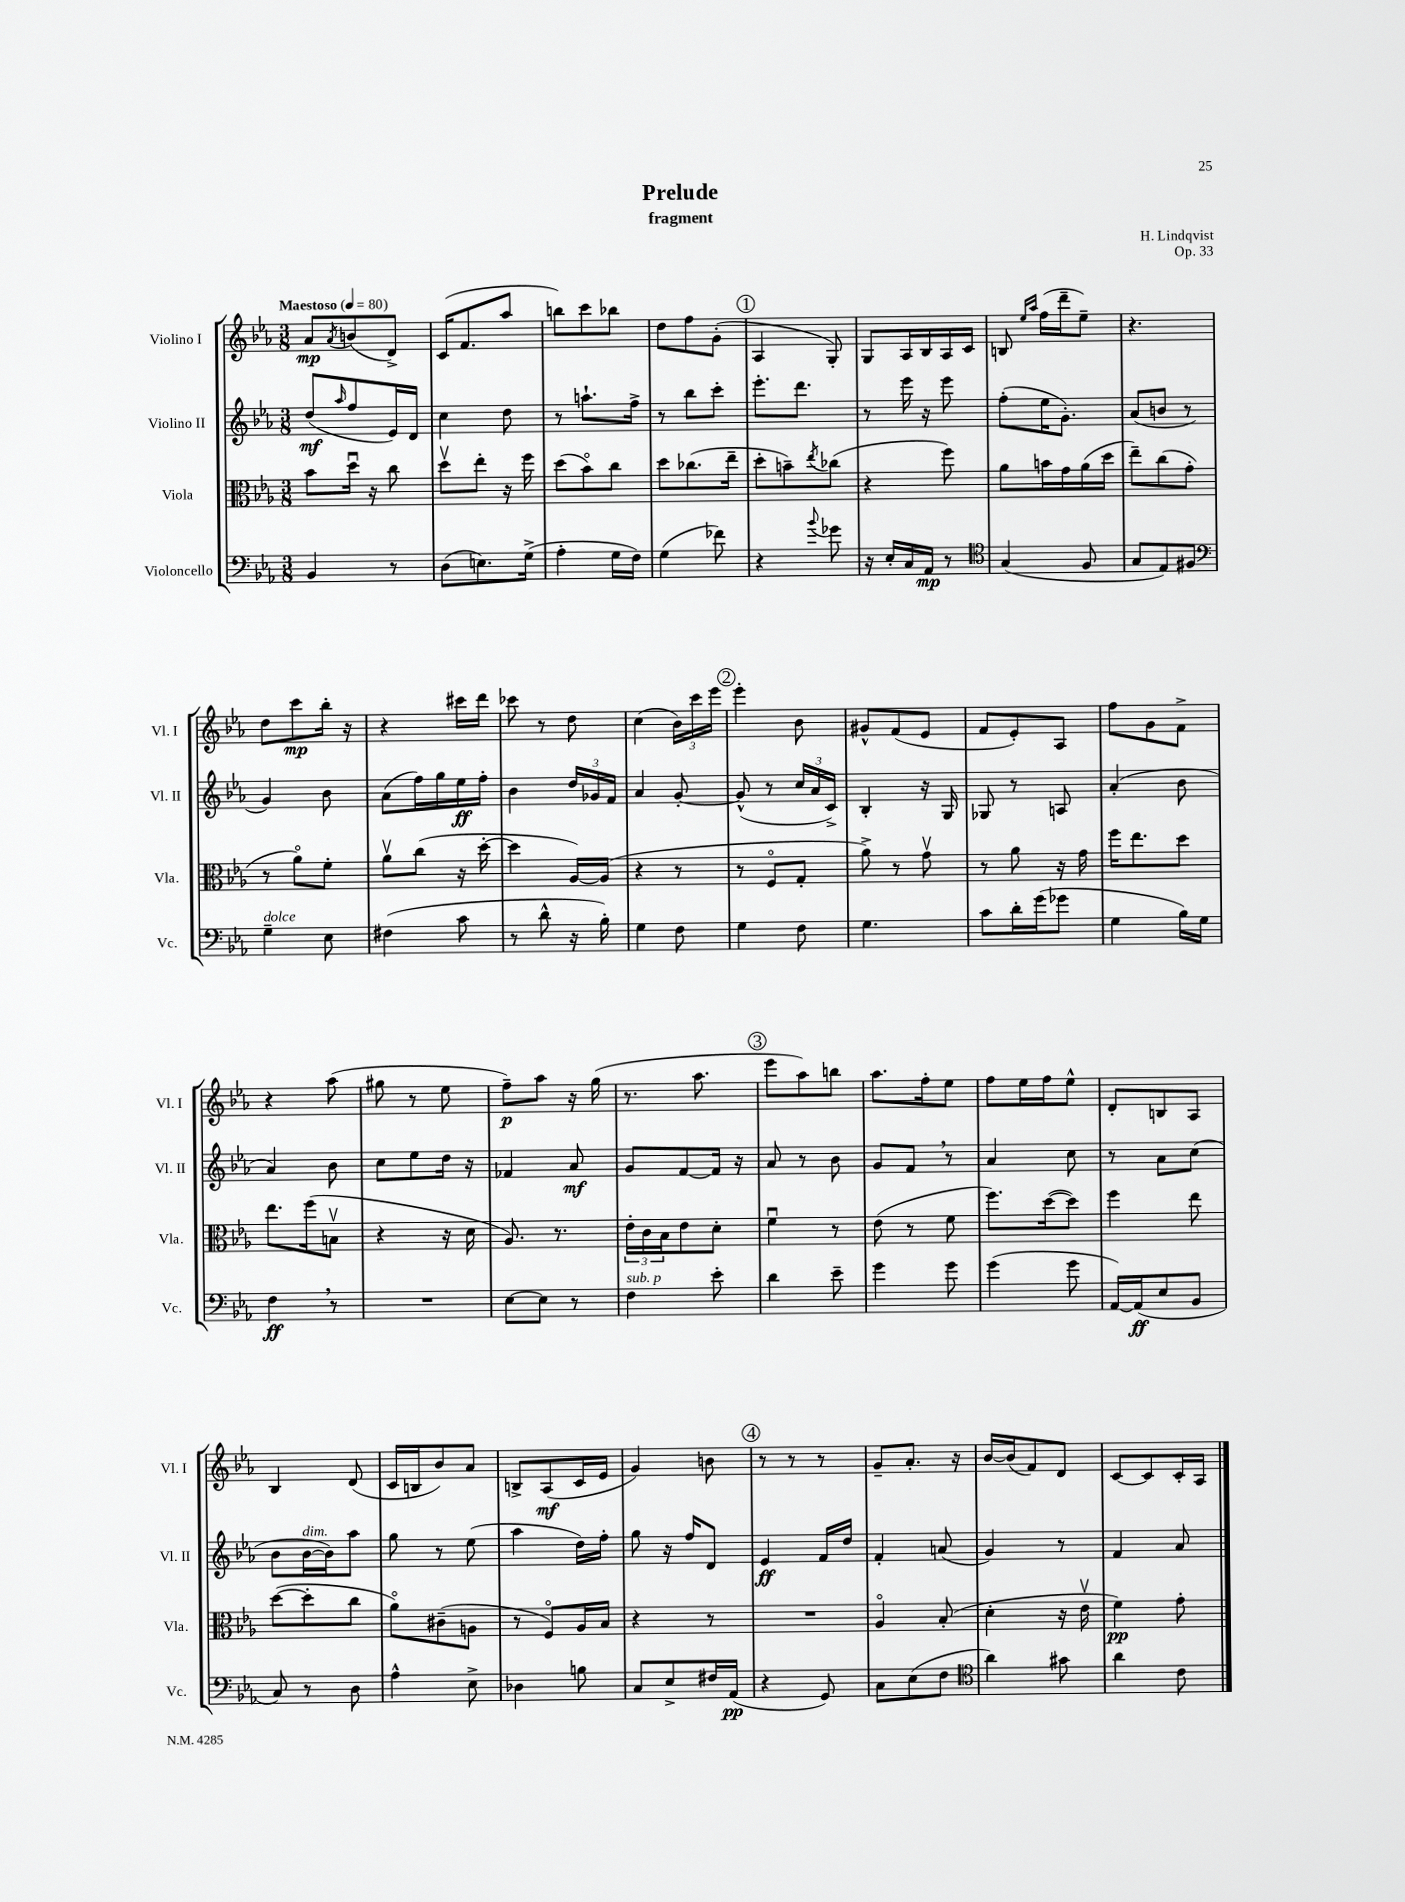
\header { title = "Prelude" composer = "H. Lindqvist" subtitle = "fragment" opus = "Op. 33" }
<<
\new StaffGroup <<
\new Staff = "s0" \with { instrumentName = "Violino I" shortInstrumentName = "Vl. I" } {
    \clef treble \key ees \major \numericTimeSignature \time 3/8 \tempo "Maestoso" 4 = 80
    aes'8\mp \acciaccatura { aes'8 } b'8( d'8->) |
    c'16( f'8. aes''8 |
    b''8) c'''8 bes''8 |
    d''8 f''8 g'8-.( |
    \mark \markup { \circle "1" } aes4 g8-.) |
    g8 aes16 bes16 aes16 c'16 |
    b8 \grace { ees''16 aes''16 } f''16( d'''16-- ees''8--) |
    r4. |
    d''8 c'''8\mp bes''16-. r16 |
    r4 cis'''16 d'''16 |
    ces'''8 r8 d''8 |
    c''4( \tuplet 3/2 { bes'16) c'''16 ees'''16 } |
    \mark \markup { \circle "2" } ees'''4-. bes'8 |
    gis'8-^ f'8( ees'8 |
    f'8 ees'8-.) aes8 |
    f''8 g'8 f'8-> |
    r4 aes''8( |
    gis''8 r8 ees''8 |
    f''8--\p) aes''8 r16 g''16( |
    r8. aes''8. |
    \mark \markup { \circle "3" } ees'''8 aes''8) b''8 |
    aes''8. f''16-. ees''8 |
    f''8 ees''16 f''16 ees''8-^ |
    d'8-. b8 aes8 |
    bes4 d'8( |
    c'16 b16 bes'8) aes'8 |
    b8-> aes8\mf( c'16 ees'16 |
    g'4) b'8 |
    \mark \markup { \circle "4" } r8 r8 r8 |
    g'8-- aes'8.-. r16 |
    bes'16~ bes'16( f'8) d'8 |
    c'8~ c'8 c'16-. aes16 \bar "|." |
}
\new Staff = "s1" \with { instrumentName = "Violino II" shortInstrumentName = "Vl. II" } {
    \clef treble \key ees \major \numericTimeSignature \time 3/8
    d''8\mf( \grace { aes''16 } f''8 ees'16) d'16 |
    c''4 d''8 |
    r8 a''8.-! f''16-> |
    r8 bes''8 c'''8-. |
    \mark \markup { \circle "1" } ees'''8.-. d'''8. |
    r8 ees'''16 r16 ees'''8 |
    f''8-.( ees''16 g'8.-.) |
    aes'8( b'8 r8 |
    g'4) bes'8 |
    aes'8( f''16) g''16 ees''16\ff f''16-. |
    bes'4 \tuplet 3/2 { d''16 ges'16 f'16 } |
    aes'4 g'8~-. |
    \mark \markup { \circle "2" } g'8-^( r8 \tuplet 3/2 { c''16 aes'16 c'16->) } |
    bes4-. r16 g16 |
    ges8 r8 a8 |
    aes'4-.( bes'8 |
    aes'4) bes'8 |
    c''8 ees''8 d''16 r16 |
    fes'4 aes'8\mf |
    g'8 f'8~ f'16 r16 |
    \mark \markup { \circle "3" } aes'8 r8 bes'8 |
    g'8 f'8 \breathe r8 |
    aes'4 c''8 |
    r8 aes'8 c''8( |
    bes'8 bes'16~^\markup { \italic "dim." } bes'16) aes''8 |
    g''8 r8 ees''8( |
    aes''4 d''16) f''16-. |
    g''8 r16 f''16 d'8 |
    \mark \markup { \circle "4" } ees'4\ff f'16 d''16 |
    f'4-. a'8( |
    g'4) r8 |
    f'4 aes'8 \bar "|." |
}
\new Staff = "s2" \with { instrumentName = "Viola" shortInstrumentName = "Vla." } {
    \clef alto \key ees \major \numericTimeSignature \time 3/8
    bes'8 d''16\downbow r16 c''8 |
    d''8\upbow ees''8-. r16 f''16 |
    d''8( bes'8\flageolet) c''8 |
    d''8 ces''8.( ees''16-- |
    \mark \markup { \circle "1" } d''8-. b'8--) \acciaccatura { ees''8 } ces''8( |
    r4 f''8) |
    aes'8 b'16 g'16 aes'16( d''16 |
    ees''8--) c''8( g'8-. |
    r8 aes'8\flageolet) f'8-. |
    aes'8\upbow c''8( r16 d''16~-. |
    d''4 aes16~) aes16( |
    r4 r8 |
    \mark \markup { \circle "2" } r8 f8\flageolet g8-. |
    aes'8->) r8 g'8\upbow |
    r8 aes'8 r16 g'16 |
    f''16 ees''8. d''8 |
    ees''8. f''16( b8\upbow |
    r4 r16 d'16 |
    aes8.) r8. |
    \tuplet 3/2 { ees'16-. c'16 bes16 } ees'8 d'8-. |
    \mark \markup { \circle "3" } f'4\downbow r8 |
    ees'8( r8 f'8 |
    f''8.) d''16~( d''8) |
    f''4 ees''8 |
    d''8~( d''8-. c''8 |
    aes'8\flageolet) cis'8--( a8 |
    r8 f8\flageolet) aes16 bes16 |
    r4 r8 |
    \mark \markup { \circle "4" } R4. |
    aes4\flageolet bes8-.( |
    d'4-. r16 ees'16\upbow |
    f'4\pp) g'8-. \bar "|." |
}
\new Staff = "s3" \with { instrumentName = "Violoncello" shortInstrumentName = "Vc." } {
    \clef bass \key ees \major \numericTimeSignature \time 3/8
    bes,4 r8 |
    d8( e8.) g16->( |
    aes4-. g16 f16) |
    g4( fes'8) |
    \mark \markup { \circle "1" } r4 \appoggiatura { bes'8 } ges'8 |
    r16 ees16-. c16 aes,16\mp r8 |
    \clef tenor g4( f8 |
    g8 ees8) fis8 |
    \clef bass g4--^\markup { \italic "dolce" } ees8 |
    fis4( c'8 |
    r8 d'8-^ r16 bes16-.) |
    g4 f8 |
    \mark \markup { \circle "2" } g4 f8 |
    g4. |
    c'8 d'16-. g'16( ges'8 |
    g4 bes16) g16 |
    f4\ff \breathe r8 |
    R4. |
    ees8~ ees8 r8 |
    f4^\markup { \italic "sub. p" } ees'8-. |
    \mark \markup { \circle "3" } d'4 ees'8-- |
    g'4 g'8 |
    g'4( g'8 |
    aes,16~) aes,16\ff( ees8 bes,8 |
    c8) r8 d8 |
    aes4-^ ees8-> |
    des4 b8 |
    c8 ees8-> fis16 aes,16\pp( |
    \mark \markup { \circle "4" } r4 g,8) |
    c8 ees8( f8 |
    \clef tenor aes'4) gis'8 |
    aes'4 c'8 \bar "|." |
}
>>
>>
\layout { \context { \Score \remove "Bar_number_engraver" } }
